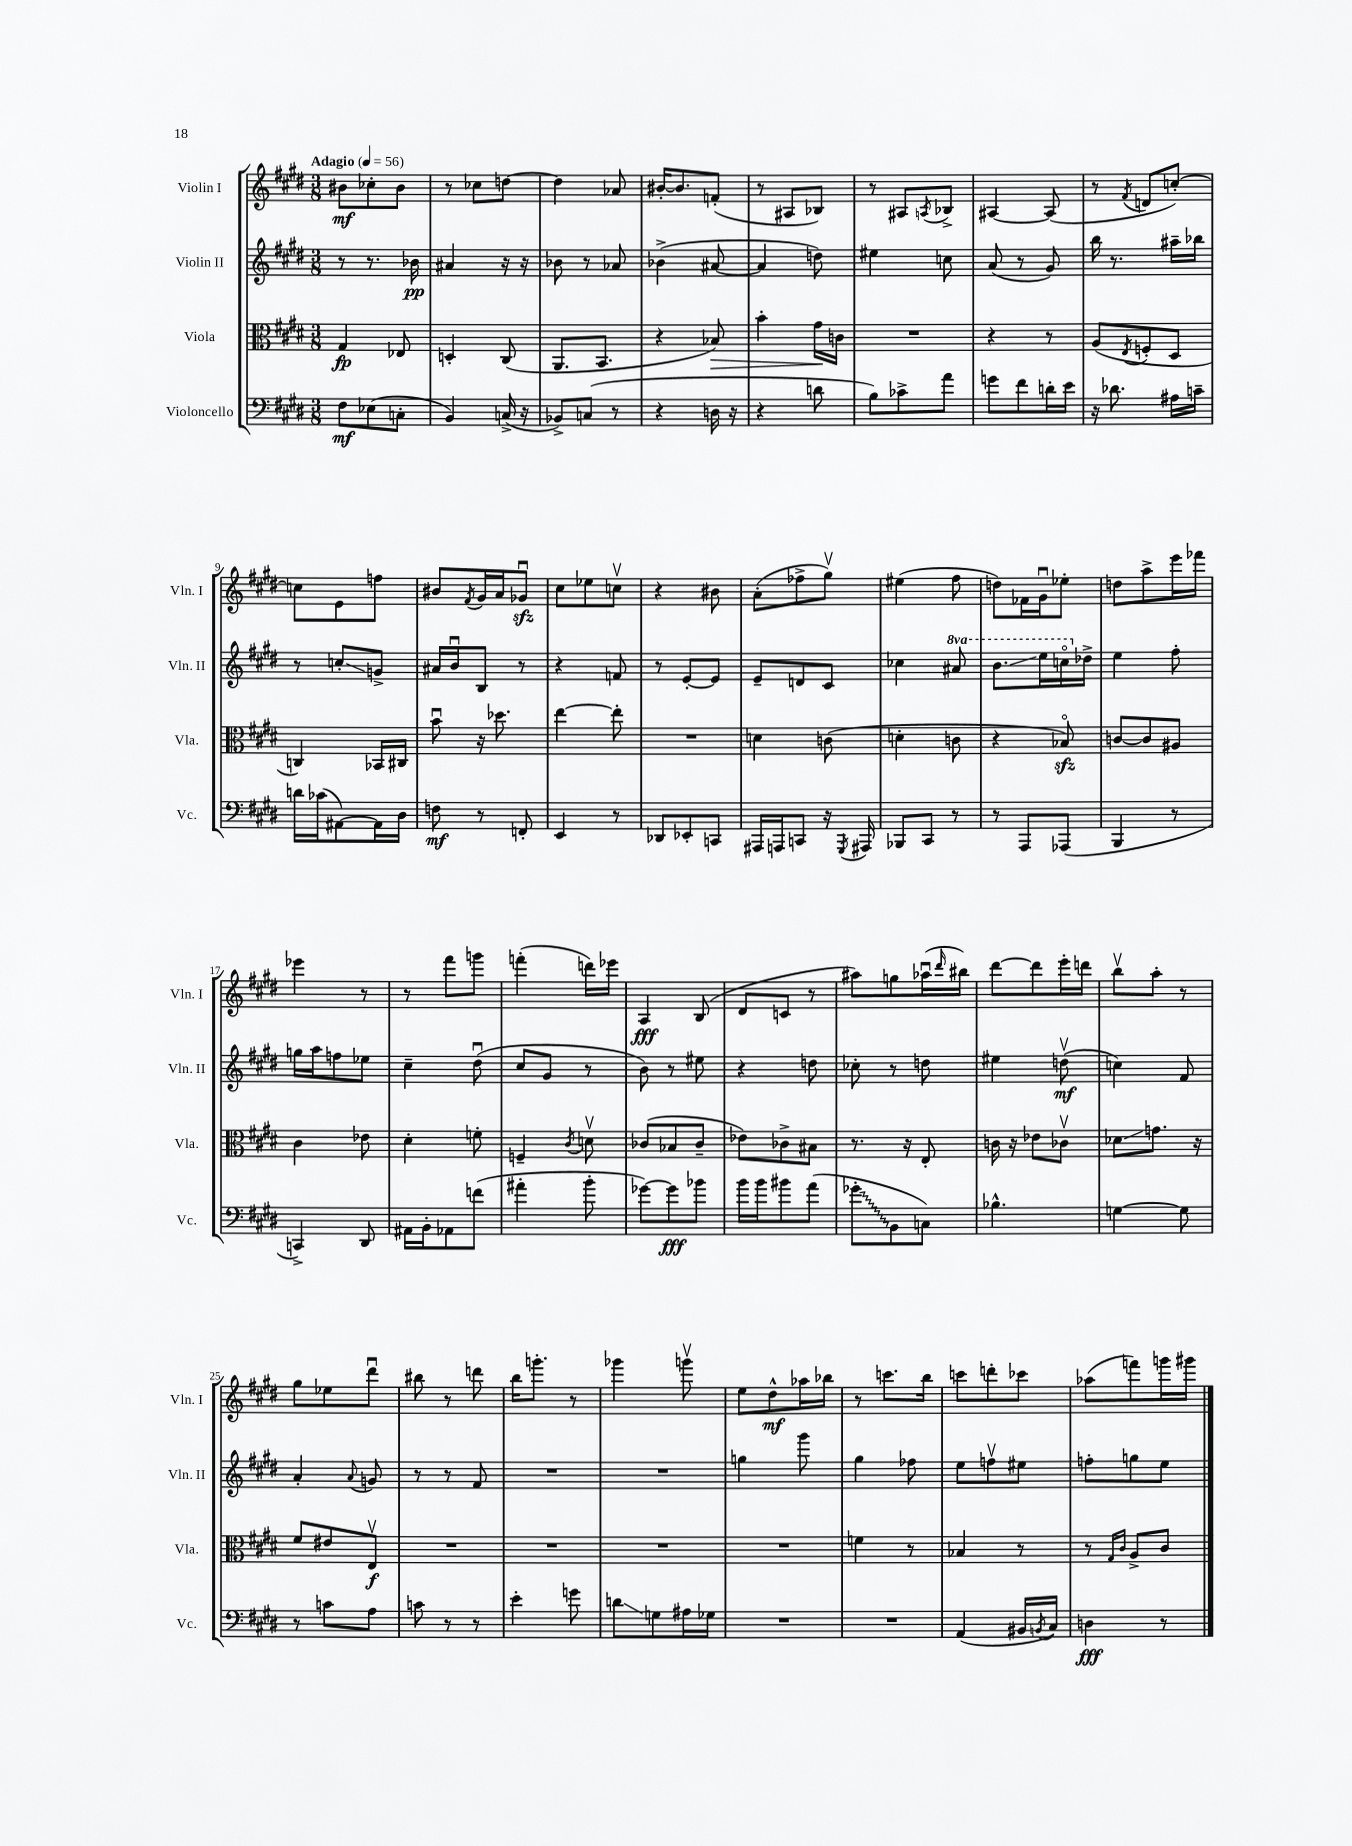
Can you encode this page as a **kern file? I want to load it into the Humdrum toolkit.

**kern	**kern	**kern	**kern
*staff4	*staff3	*staff2	*staff1
*clefF4	*clefC3	*clefG2	*clefG2
*k[f#c#g#d#]	*k[f#c#g#d#]	*k[f#c#g#d#]	*k[f#c#g#d#]
*M3/8	*M3/8	*M3/8	*M3/8
*MM56	*MM56	*MM56	*MM56
8F#	4G#	8r	8b#
(8E-	.	8.r	8cc-'
8C'	8E-	.	8b#
.	.	16b-	.
=	=	=	=
4BB)	4D'	4a#	8r
.	.	.	8cc-
(16C^	(8C#	16r	[8dd
16r	.	16r	.
=	=	=	=
8BB-^)	8.AA	8b-	4dd]
(8C	.	8r	.
.	8.BB	.	.
8r	.	8a-	8a-
=	=	=	=
4r	4r	(4b-^	[16b#'
.	.	.	8.b#]
16D	8B-)	[8a#	(8f'
16r	.	.	.
=	=	=	=
4r	4b'	4a#]	8r
.	.	.	8A#
8d	16g#	8dd)	8B-)
.	16c	.	.
=	=	=	=
8B)	4.r	4ee#	8r
8c-^	.	.	8A#
.	.	.	8qA
8a	.	8cc	8B-^
=	=	=	=
8g	4r	(8a	[4A#
8f#	.	8r	.
16d'	8r	8g#)	(8A#]
16e	.	.	.
=	=	=	=
16r	(8A	16bb	8r
8.d-	.	8.r	.
.	8qE	.	8qf#
.	8F'	.	8d
16A#	8D#	16aa#~	[8cc')
16c~	.	16bb-	.
=	=	=	=
16d	4C)	8r	8cc]
(16c-	.	.	.
[8AA#)	.	8cc'	8e
16AA#]	16BB-	8g^	8ff
16D#	16C#	.	.
=	=	=	=
8F	8bu	16a#	8b#
.	.	16bu	.
.	.	.	8qf#
8r	16r	8B	16g#
.	8.dd-	.	16a
8FF'	.	8r	8g-u
=	=	=	=
4EE	[4ee	4r	8cc#
.	.	.	8ee-
8r	8ee']	8f	8ccv
=	=	=	=
8DD-	4.r	8r	4r
8EE-'	.	[8e'	.
8CC	.	8e]	8b#
=	=	=	=
16AAA#	4d	8e~	(8a'
16AAA	.	.	.
8CC	.	8d	8ff-^
16r	(8c	8c#	8gg#v)
8qGGG#	.	.	.
16AAA#	.	.	.
=	=	=	=
8BBB-	4d'	4cc-	(4ee#
8CC#	.	.	.
8r	8c	8aa#	8ff#
=	=	=	=
8r	4r	8.bb	8dd)
8AAA	.	.	16f-
.	.	16eee	16g#u
(8AAA-	8B-o)	16ccco	8ee-'
.	.	16dd-^	.
=	=	=	=
4BBB	[8c	4ee	8dd
.	8c]	.	8aa^
8r	8A#	8ff#'	16eee
.	.	.	16fff-
=	=	=	=
4CC^)	4c#	16gg	4eee-
.	.	16aa	.
.	.	8ff	.
8DD#	8e-	8ee-	8r
=	=	=	=
16AA#	4d#'	4cc#~	8r
16BB'	.	.	.
8AA-	.	.	8fff#
(8f	8f'	(8dd#u	8ggg
=	=	=	=
4a#'	4F~	8cc#	(4fff'
.	.	8g#	.
.	8qc#	.	.
8b'	8dv	8r	16ddd)
.	.	.	16eee-
=	=	=	=
[8g-)	(8c-	8b)	4A
8g-]	8B-	8r	.
8b-	8c-~	8ee#	(8B
=	=	=	=
16b	8e-)	4r	8d#
16b	.	.	.
8b#	8c-^	.	8c
(8a	8B#	8dd	8r
=	=	=	=
8g-'	8.r	8cc-'	8aa#)
8BB	.	8r	8gg
.	16r	.	.
8C)	8E'	8dd	(16aa-u
.	.	.	16qqddd#
.	.	.	16bb#)
=	=	=	=
4.B-^^	16c	4ee#	[8ddd#
.	16r	.	.
.	8e-	.	8ddd#]
.	8c-v	(8ddv	16eee'
.	.	.	16ddd
=	=	=	=
[4G	8d-	4cc)	8bbv
.	8.g	.	8aa'
8G]	.	8f#	8r
.	16r	.	.
=	=	=	=
8r	8f#	4a'	8gg#
8c	8e#	.	8ee-
.	.	8qqa	.
8A	8Ev	8g	8ddd#u
=	=	=	=
8c	4.r	8r	8bb#
8r	.	8r	8r
8r	.	8f#	8ddd
=	=	=	=
4e'	4.r	4.r	16bb
.	.	.	8.ggg'
8g	.	.	8r
=	=	=	=
8d	4.r	4.r	4ggg-
8G	.	.	.
16A#	.	.	8gggv
16G-	.	.	.
=	=	=	=
4.r	4.r	4gg	8ee
.	.	.	8dd#^^
.	.	8ggg#	16aa-
.	.	.	16bb-
=	=	=	=
4.r	4f	4gg#	8r
.	.	.	8.ccc
.	8r	8ff-	.
.	.	.	16bb
=	=	=	=
(4AA	4B-	8ee	8ccc
.	.	8ffv	8ddd'
16BB#	8r	8ee#	8ccc-
8qBB	.	.	.
16C#)	.	.	.
=	=	=	=
4D	8r	8ff'	(8aa-
.	16qqG#	.	.
.	16qqc#	.	.
.	8A^	8gg	8fff)
8r	8c#	8ee	16ggg
.	.	.	16ggg#
==	==	==	==
*-	*-	*-	*-
